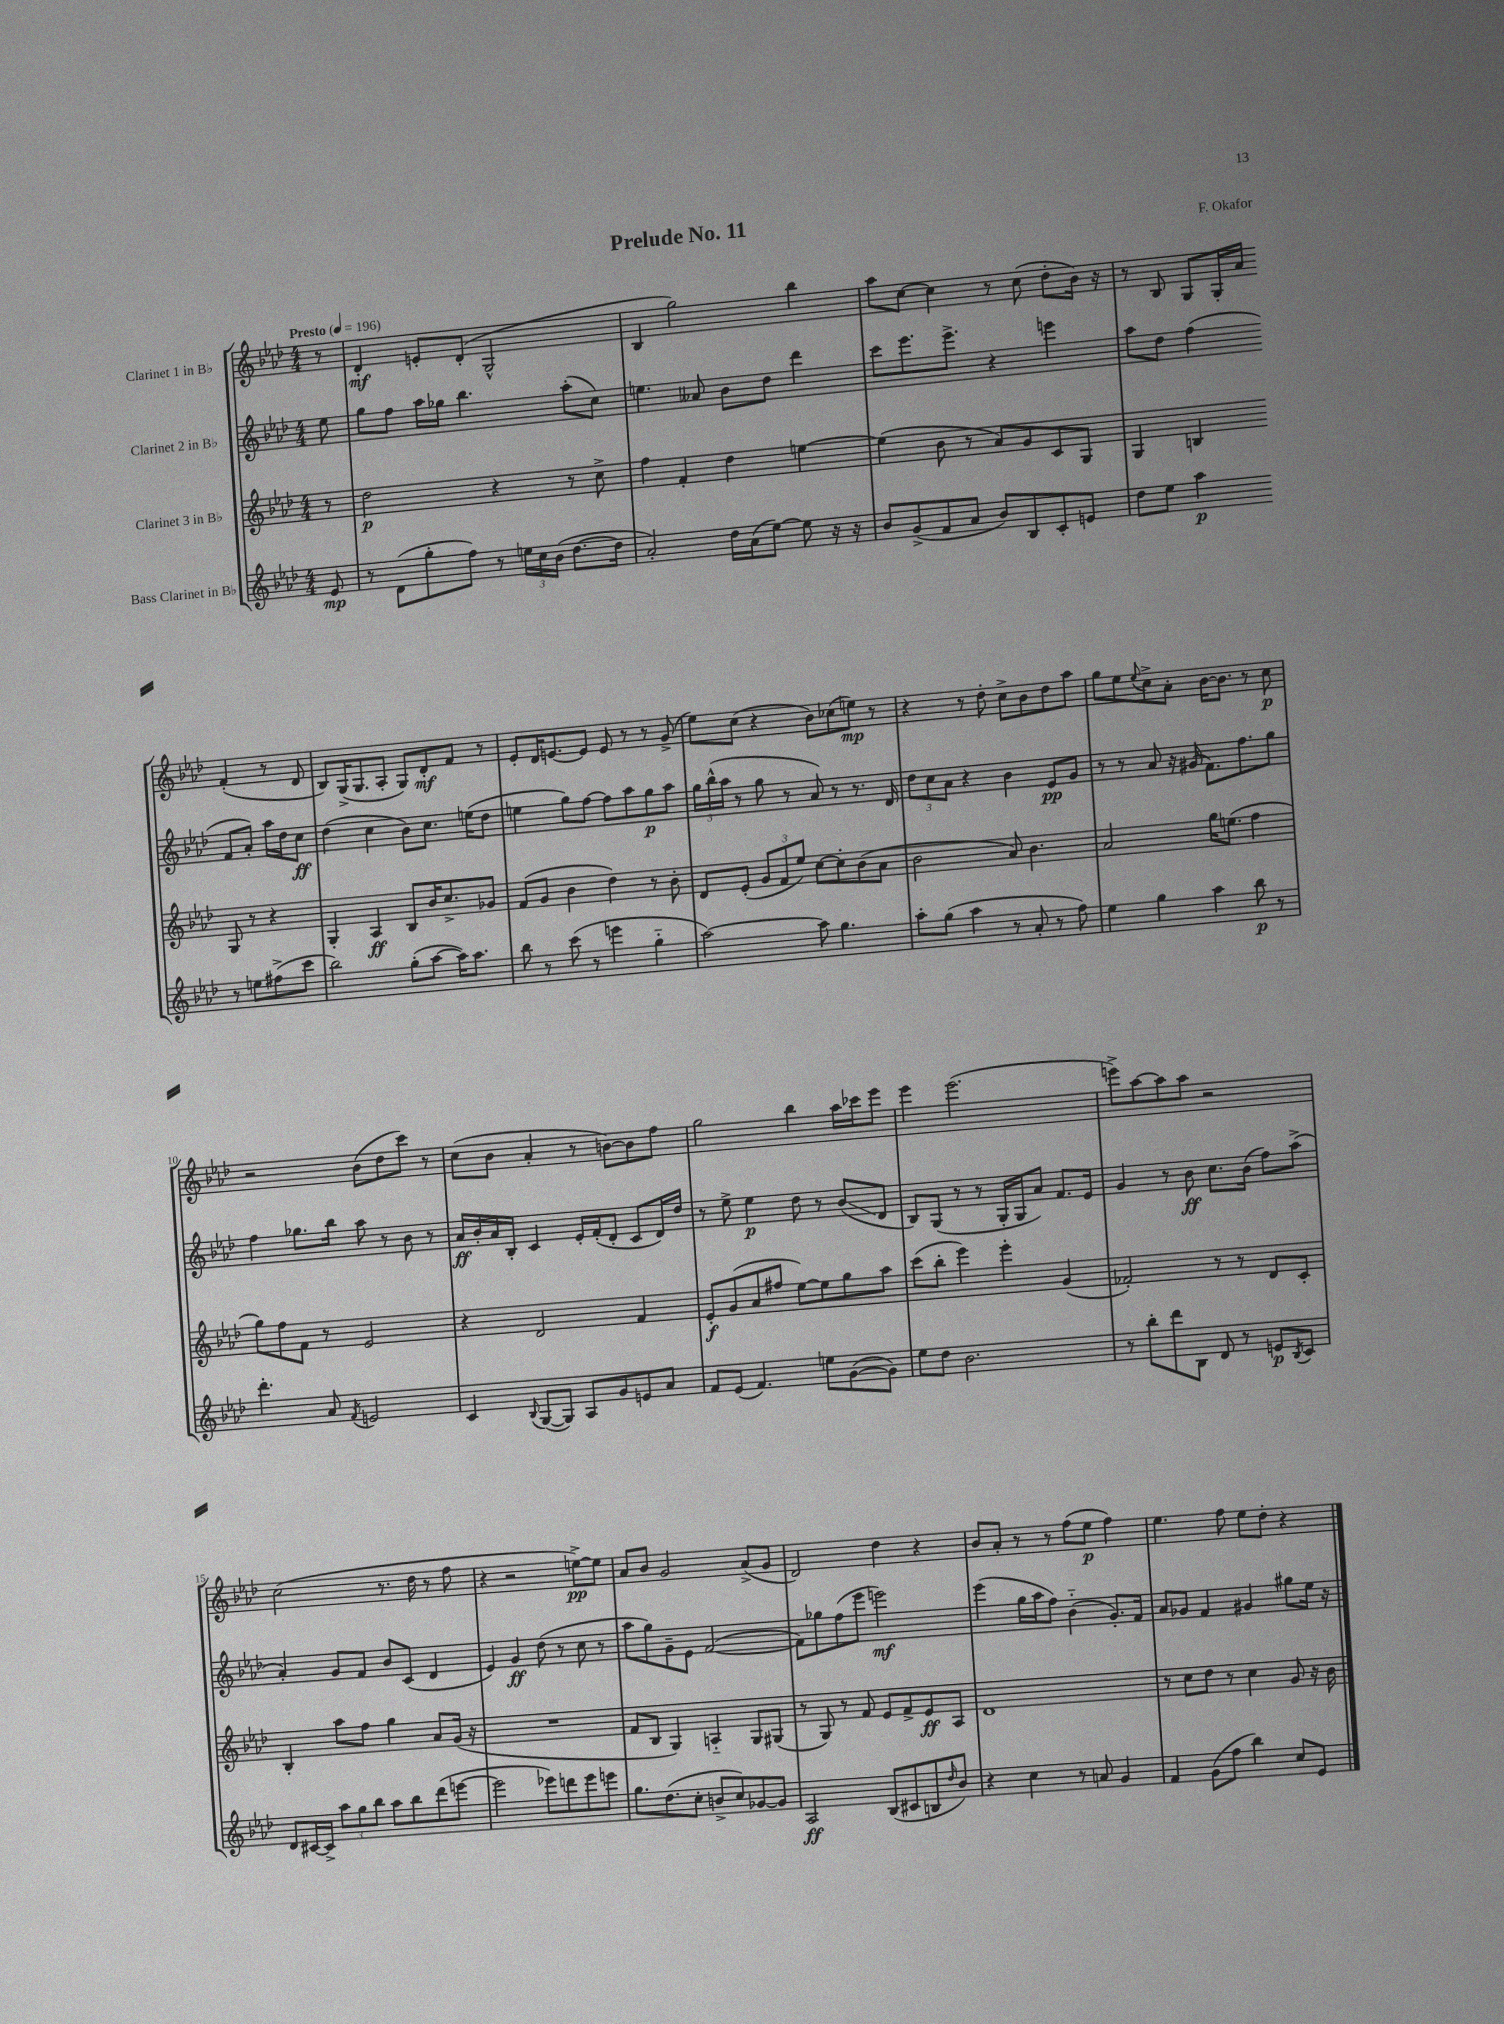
\header { title = "Prelude No. 11" composer = "F. Okafor" }
<<
\new StaffGroup <<
\new Staff = "s0" \with { instrumentName = "Clarinet 1 in Bb" } {
    \clef treble \key aes \major \numericTimeSignature \time 4/4 \partial 8 \tempo "Presto" 4 = 196
    r8 |
    des'4-.\mf e'8-. des'8-.( g2-^ |
    bes4 g''2) bes''4 |
    aes''8 c''8~ c''4 r8 c''8( des''8-. bes'16) r16 |
    r8 bes8 g8 g16-. aes'16 f'4-.( r8 des'8 |
    bes8) g16->( g8. aes8-. g8) des'8-.\mf f'8 r8 |
    ees'8-. des'16 e'8.~ e'8 e'8 r8 r8 g'8->( |
    ees''8) c''8( r4 bes'8) ces''8( e''8\mp) r8 |
    r4 r8 des''8-. c''8-> bes'8 des''8 aes''8 |
    g''8 ees''8 \appoggiatura { ees''8 } c''8-> aes'8-. bes'16~ bes'8. r8 c''8\p |
    r2 bes'8( des''8 c'''8) r8 |
    c''8( bes'8 aes'4-. r8 b'8~) b'8 f''8 |
    g''2 bes''4 aes''16 ces'''16 ees'''8 |
    ees'''4 ees'''2.( |
    e'''8->) aes''8~ aes''8 aes''8 r2 |
    c''2( r8. des''16 r8 f''8 |
    r4 r2 e''8~->\pp) e''8 |
    aes'8 bes'8 g'2 aes'8->( g'8 |
    des'2) des''4 r4 |
    bes'8 aes'8-. r8 r8 f''8( ees''8\p f''4) |
    ees''4. f''8 ees''8 des''8-. r4 \bar "|." |
}
\new Staff = "s1" \with { instrumentName = "Clarinet 2 in Bb" } {
    \clef treble \key aes \major \numericTimeSignature \time 4/4 \partial 8
    ees''8 |
    g''8 f''8 aes''16 ges''16 bes''4. aes''8-.( c''8) |
    e''4. aeses'8 bes'8 des''8 des'''4 |
    c'''8 ees'''8. ees'''8.-> r4 e'''4 |
    aes''8 des''8 f''4( f'8 aes'8-.) aes''16 des''16 c''8\ff |
    des''4( c''4 bes'8) c''8. e''16( des''8 |
    e''4 g''8) f''8~ f''8 aes''8 g''8\p aes''8 |
    \tuplet 3/2 { g''16 bes''16-^( aes''16 } r8 g''8 r8 aes'8) r8 r8. des'16 |
    \tuplet 3/2 { des''8 c''8 aes'8 } r4 bes'4 ees'8\pp g'8 |
    r8 r8 aes'8 r16 gis'16( f'8.) f''8. g''8 |
    f''4 ges''8. bes''16 aes''8 r8 bes'8 r8 |
    aes'16\ff bes'16-. aes'16 bes16-. c'4 ees'16-. f'16-.( des'8-. c'8 des'16) des''16 |
    r8 ees''8-> ees''4\p des''8 r8 bes'8\glissando( des'8 |
    bes8) g8( r8 r8 g16-. g16 aes'8) f'8. ees'16 |
    g'4 r8 bes'8\ff c''8. bes'16( f''8) aes''8->( |
    aes'4-.) g'8 f'8 bes'8 c'8( des'4 |
    ees'4) g'4\ff des''8( r8 c''8 r8 |
    aes''8 g''8) g'8-- ees'8 f'2~( |
    f'8) ges''8 f''8( ees'''8 e'''2\mf) |
    ees'''4( g''16 aes''16 f''8) bes'4-_( g'8.-.) f'16 |
    aes'8 ges'8 f'4 gis'4 gis''8 ees''16 r16 \bar "|." |
}
\new Staff = "s2" \with { instrumentName = "Clarinet 3 in Bb" } {
    \clef treble \key aes \major \numericTimeSignature \time 4/4 \partial 8
    r8 |
    des''2\p r4 r8 c''8-> |
    f''4 f'4-. des''4 e''4~ |
    e''4( bes'8 r8 aes'8) g'8 c'8 g8 |
    g4 b4 g8 r8 r4 |
    g4-. aes4\ff bes8 bes'16 c''8.-> ges'8 |
    f'8( g'8 bes'4 des''4) r8 bes'8-. |
    des'8 ees'8-.( \tuplet 3/2 { g'8 f'8 ees''8) } c''8~ c''8-. bes'8( aes'8 |
    bes'2 aes'8) bes'4. |
    aes'2 g''16 e''8.( f''4 |
    g''8) f''8 f'8 r8 ees'2 |
    r4 des'2 f'4 |
    ees'8-.\f g'8( aes'8 fis''8 ees''8~) ees''8 g''8 aes''8 |
    c'''8( bes''8-. ees'''4) ees'''4-. g'4( |
    fes'2-.) r8 r8 des'8 c'8-. |
    bes4-. aes''8 f''8 g''4 aes'8 g'16( r16 |
    R1 |
    f'8 bes8 g4) a4-_ g8 gis8( |
    r8 g8) r8 f'8 ees'8 f'8-> ees'8\ff aes8 |
    des'1 |
    r8 c''8 des''8 r8 c''4 g'8 r16 bes'16 \bar "|." |
}
\new Staff = "s3" \with { instrumentName = "Bass Clarinet in Bb" } {
    \clef treble \key aes \major \numericTimeSignature \time 4/4 \partial 8
    ees'8\mp |
    r8 des'8( g''8-. f''8) r8 \tuplet 3/2 { e''16 c''16 bes'16( } des''8.~ des''16 |
    aes'2-.) des''16 aes'16( ees''8~) ees''8 r16 r16 |
    bes'8 g'8->( f'8 aes'8 bes'8) bes8 c'8-. e'8 |
    des''8 ees''8 aes''4\p r8 e''8 fis''8->( c'''8 |
    bes''2) g''8-.( aes''8~ aes''16) aes''8. |
    bes''8 r8 c'''8( r8 e'''4 g''4-_ |
    aes''2~) aes''8 g''4. |
    aes''8-. g''8( aes''4 r8 aes'8-. r8 f''8) |
    ees''4 g''4 aes''4 bes''8\p r8 |
    des'''4.-. aes'8 \acciaccatura { f'8 } e'2 |
    c'4 \appoggiatura { bes8 } g8~( g8) aes8 g'8 e'8 aes'8 |
    f'8 ees'8( f'4.) e''8 g'8~( g'8) |
    ees''8 des''8 bes'2. |
    r8 bes''8-. des'''8 bes8 des'8 r8 e'8\p \acciaccatura { bes8 } c'8 |
    des'8 cis'16~ cis'16-> \tuplet 3/2 { aes''8 g''8 bes''8 } aes''8 bes''8 des'''8( e'''8~ |
    e'''2 ees'''8) d'''8 ees'''8 e'''8 |
    g''8. des''8.( c''8-. b'8-> c''8) ges'8~ ges'8 |
    aes2\ff bes8( cis'8 b8 \grace { des''16 } bes'8) |
    r4 c''4 r8 a'8 g'4 |
    f'4 g'8( f''8 bes''4) c''8 ees'8 \bar "|." |
}
>>
>>
